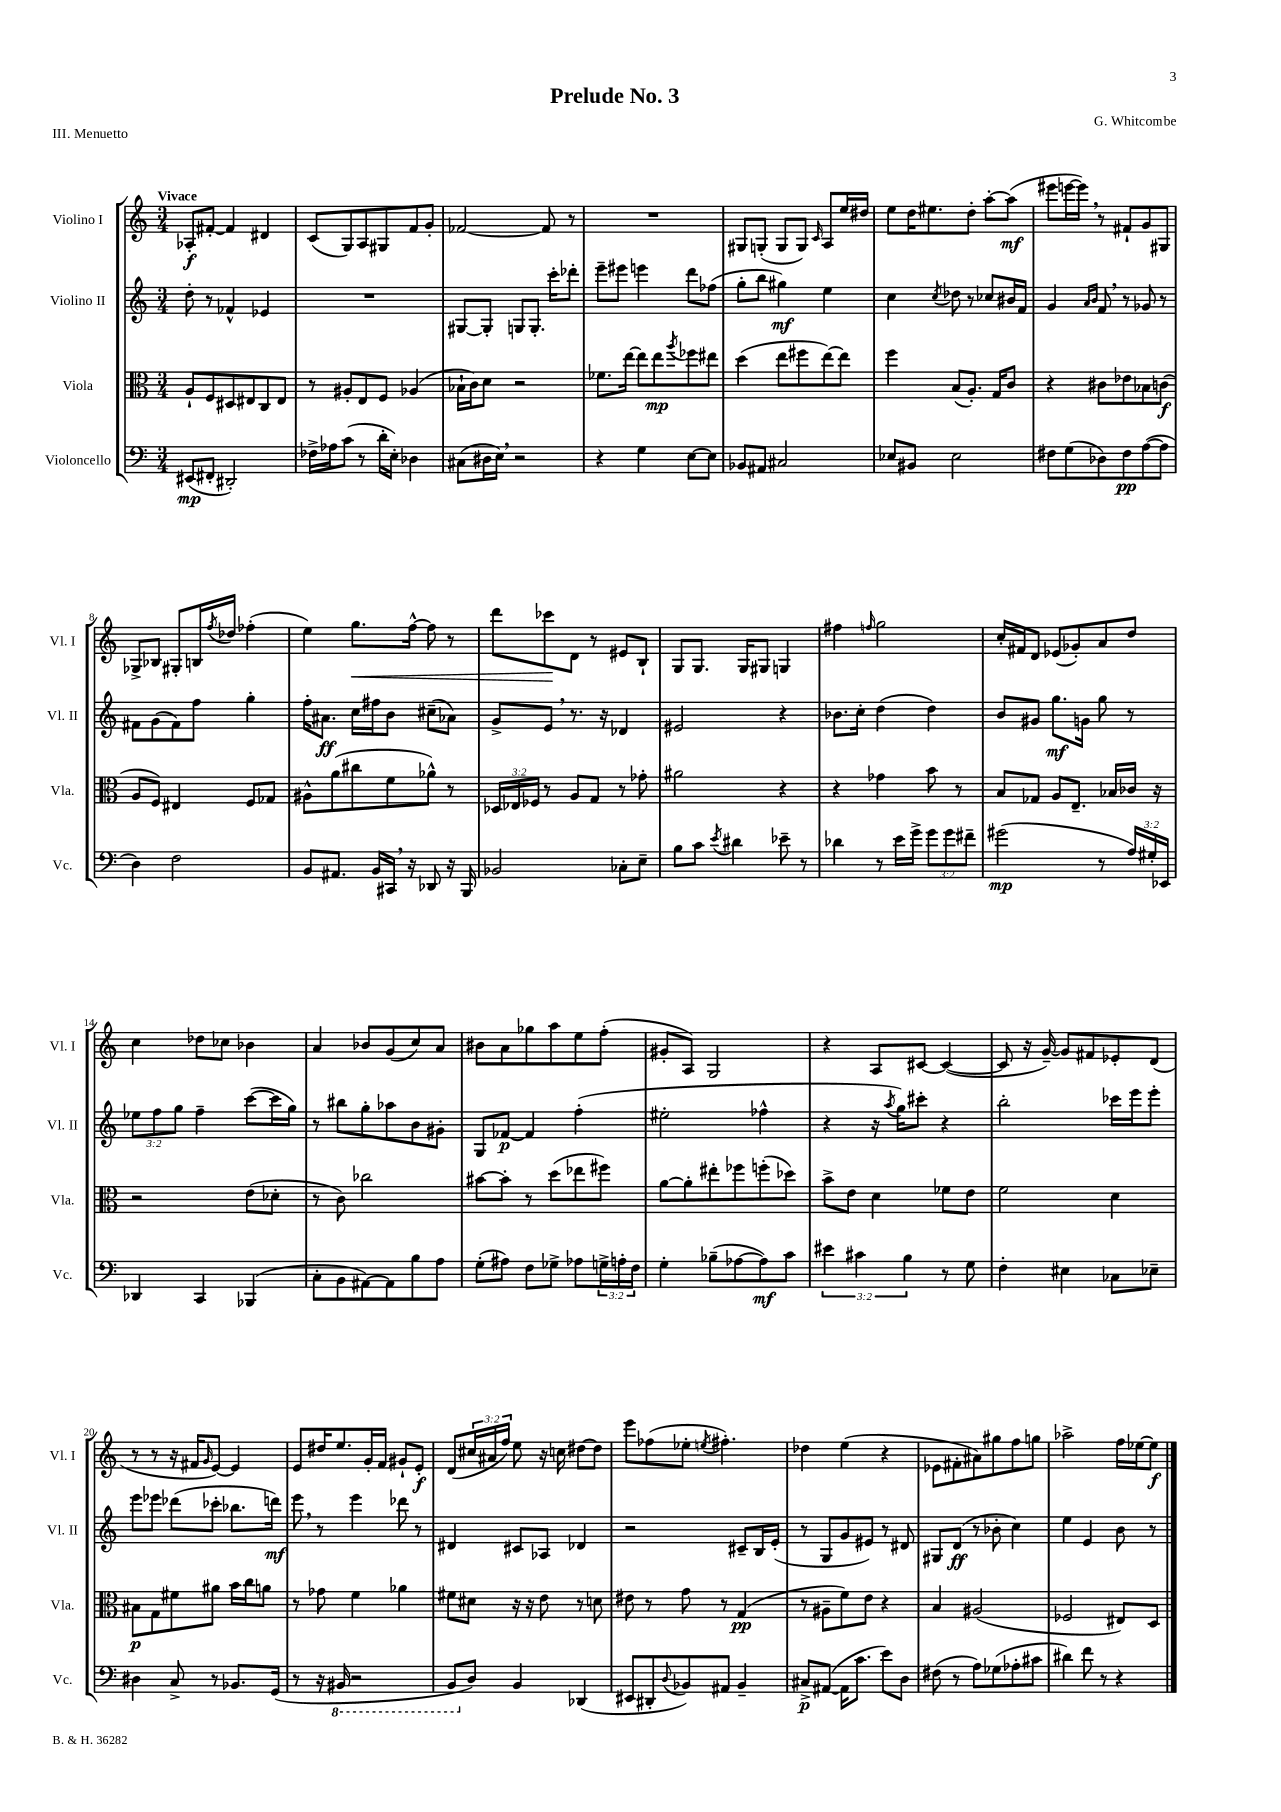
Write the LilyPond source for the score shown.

\header { title = "Prelude No. 3" composer = "G. Whitcombe" piece = "III. Menuetto" }
<<
\new StaffGroup <<
\new Staff = "s0" \with { instrumentName = "Violino I" shortInstrumentName = "Vl. I" } {
    \clef treble \key c \major \numericTimeSignature \time 3/4 \override Staff.TupletNumber.text = #tuplet-number::calc-fraction-text \tempo "Vivace"
    aes8-.\f fis'8~-. fis'4 dis'4 |
    c'8( g8) a8 gis8 f'8 g'8-. |
    fes'2~ fes'8 r8 |
    R2. |
    gis8 g8-.( g8 g8) \grace { c'16 } a8 e''16 dis''16 |
    e''8 d''16 eis''8. d''8-. a''8~-. a''8\mf( |
    eis'''8 e'''16~ e'''16) \breathe r8 fis'8-! g'8 gis8 |
    ges8-> bes8 gis8-. b16 \acciaccatura { f''8 } des''16 fes''4-.( |
    e''4) g''8.\< f''16~-^ f''8 r8 |
    d'''8 ces'''8\! d'8 r8 eis'8 b8-! |
    g8 g8. g16 gis8 g4 |
    fis''4 \grace { f''16 } g''2 |
    c''16-. fis'16 d'8 ees'8( ges'8-.) a'8 d''8 |
    c''4 des''8 ces''8 bes'4 |
    a'4 bes'8 g'8( c''8) a'8 |
    bis'8 a'8 ges''8 a''8 e''8 f''8-.( |
    gis'8-. a8) g2 |
    r4 a8 cis'8~ cis'4~( |
    cis'8 r16 g'16~--) g'8 fis'8 ees'8-. d'8( |
    r8 r8 r16 fis'16 \grace { g'16 } e'8~) e'4 |
    e'8 dis''16 e''8. g'16-. f'16 gis'8-! e'8-.\f |
    d'8( \tuplet 3/2 { cis''16 ais'16 f''16) } e''8 r16 c''16 dis''8~ dis''8 |
    e'''8 fes''8( ees''8-. \acciaccatura { e''8 } fis''4.-.) |
    des''4 e''4( r4 |
    ees'8 fis'8-. ais'8) gis''8 f''8 g''8 |
    aes''2-> f''16 ees''16~ ees''8\f \bar "|." |
}
\new Staff = "s1" \with { instrumentName = "Violino II" shortInstrumentName = "Vl. II" } {
    \clef treble \key c \major \numericTimeSignature \time 3/4 \override Staff.TupletNumber.text = #tuplet-number::calc-fraction-text
    d''8-. r8 fes'4-^ ees'4 |
    R2. |
    gis8~ gis8-. g8 g8.-. c'''16-. des'''8-. |
    e'''8-- eis'''8 e'''4 d'''8 fes''8( |
    g''8-. b''8 gis''4\mf) e''4 |
    c''4 \acciaccatura { c''8 } des''8 r8 ces''8 bis'16 f'16 |
    g'4 \grace { a'16 b'16 } f'8 \breathe r8 ges'8 r8 |
    fis'8 g'8( fis'8) f''8 g''4-. |
    f''16-. ais'8.\ff c''16 fis''16 b'8 cis''8--( aes'8) |
    g'8-> e'8 \breathe r8. r16 des'4 |
    eis'2 r4 |
    bes'8. c''16-. d''4( d''4) |
    b'8 gis'8 g''8.\mf g'16 g''8 r8 |
    \tuplet 3/2 { ees''8 f''8 g''8 } f''4-- c'''8~( c'''16 g''16) |
    r8 bis''8 g''8-. aes''8 b'8 gis'8-. |
    g8 fes'8~\p fes'4 f''4-.( |
    eis''2-. fes''4-^ |
    r4 r16 \acciaccatura { a''8 } g''16) cis'''8-. r4 |
    b''2-. ces'''16 e'''16 e'''8-. |
    e'''8 ees'''8 des'''8( ces'''8-. bes''8. d'''16\mf) |
    e'''8 \breathe r8 e'''4 des'''8 r8 |
    dis'4 cis'8 aes8 des'4 |
    r2 cis'8-- b16 e'16-.( |
    r8 g8 g'8 eis'8) r8 dis'8 |
    gis8 d'8\ff( r8 bes'8-. c''4) |
    e''4 e'4 b'8 r8 \bar "|." |
}
\new Staff = "s2" \with { instrumentName = "Viola" shortInstrumentName = "Vla." } {
    \clef alto \key c \major \numericTimeSignature \time 3/4 \override Staff.TupletNumber.text = #tuplet-number::calc-fraction-text
    a8-! f8 dis8 eis8 c8 eis8 |
    r8 ais8-. e8 f8 aes4( |
    bes16-! c'16) d'8 r2 |
    fes'8. e''16~ e''8 e''8\mp \acciaccatura { a''8 } fes''8 eis''8 |
    d''4( e''8 fis''8 e''8~) e''8 |
    f''4 b8( a8.-.) g16 c'8 |
    r4 cis'8 ees'8 bes8 c'8\f( |
    a8 f8) eis4 f8 ges8 |
    ais8-^ a'8( cis''8 f'8 aes'8-^) r8 |
    \tuplet 3/2 { des16 ees16 fes16 } r8 a8 g8 r8 ges'8-. |
    ais'2 r4 |
    r4 ges'4 b'8 r8 |
    b8 ges8 a8 e8.-- bes16 ces'16 r16 |
    r2 e'8( des'8-. |
    r8 c'8) ces''2 |
    bis'8~ bis'8-. r8 d''8( ees''8 fis''8) |
    a'8~ a'8-. eis''8-. fes''8 f''8-.( des''8) |
    b'8-> e'8 d'4 fes'8 e'8 |
    f'2 d'4 |
    bis8\p g8 fis'8 ais'8 b'16 c''16 a'8 |
    r8 ges'8 f'4 aes'4 |
    fis'8 dis'8 r16 r16 e'8 r8 d'8 |
    eis'8 r8 g'8 r8 g4\pp( |
    r8 ais8-- f'8) e'8 r4 |
    b4 ais2( |
    fes2 eis8) d8 \bar "|." |
}
\new Staff = "s3" \with { instrumentName = "Violoncello" shortInstrumentName = "Vc." } {
    \clef bass \key c \major \numericTimeSignature \time 3/4 \override Staff.TupletNumber.text = #tuplet-number::calc-fraction-text
    eis,8\mp( fis,8-. dis,2-.) |
    fes16-> aes16 c'8( r8 d'16-. e16-.) des4 |
    cis8( dis16 e16) \breathe r2 |
    r4 g4 e8~ e8 |
    bes,8 ais,8 cis2 |
    ees8 bis,8 ees2 |
    fis8 g8( des8) fis8\pp a8~( a8 |
    d4) f2 |
    b,8 ais,8. b,16 cis,16 \breathe r16 des,8 r16 b,,16 |
    bes,2 ces8-. e8-- |
    b8 c'8 \acciaccatura { e'8 } dis'4 ees'8-- r8 |
    des'4 r8 e'16 g'16-> \tuplet 3/2 { g'8 g'8 fis'8-- } |
    gis'2\mp( r8 \tuplet 3/2 { a16) gis16-. ees,16 } |
    des,4 c,4 bes,,4( |
    c8-. b,8 ais,8~) ais,8 b8 a8 |
    g8-.( ais8) f8 ges8-> aes8 \tuplet 3/2 { g16-> a16-. f16 } |
    g4-. bes8--( aes8~ aes8\mf) c'8 |
    \tuplet 3/2 { eis'4 cis'4 b4 } r8 g8 |
    f4-. eis4 ces8 ees8-- |
    dis4 c8-> r8 bes,8. g,16( |
    r8 r16 \ottava #-1 bis,,16 r2 |
    b,,8 \ottava #0 d8) b,4 des,4( |
    eis,8 dis,8-. \appoggiatura { d8 } bes,8) ais,8 bes,4-- |
    cis8->\p ais,8~( ais,16 c'8. e'8) d8 |
    fis8( r8 a8) ges8( aes8-. cis'8 |
    dis'4) f'8 r8 r4 \bar "|." |
}
>>
>>
